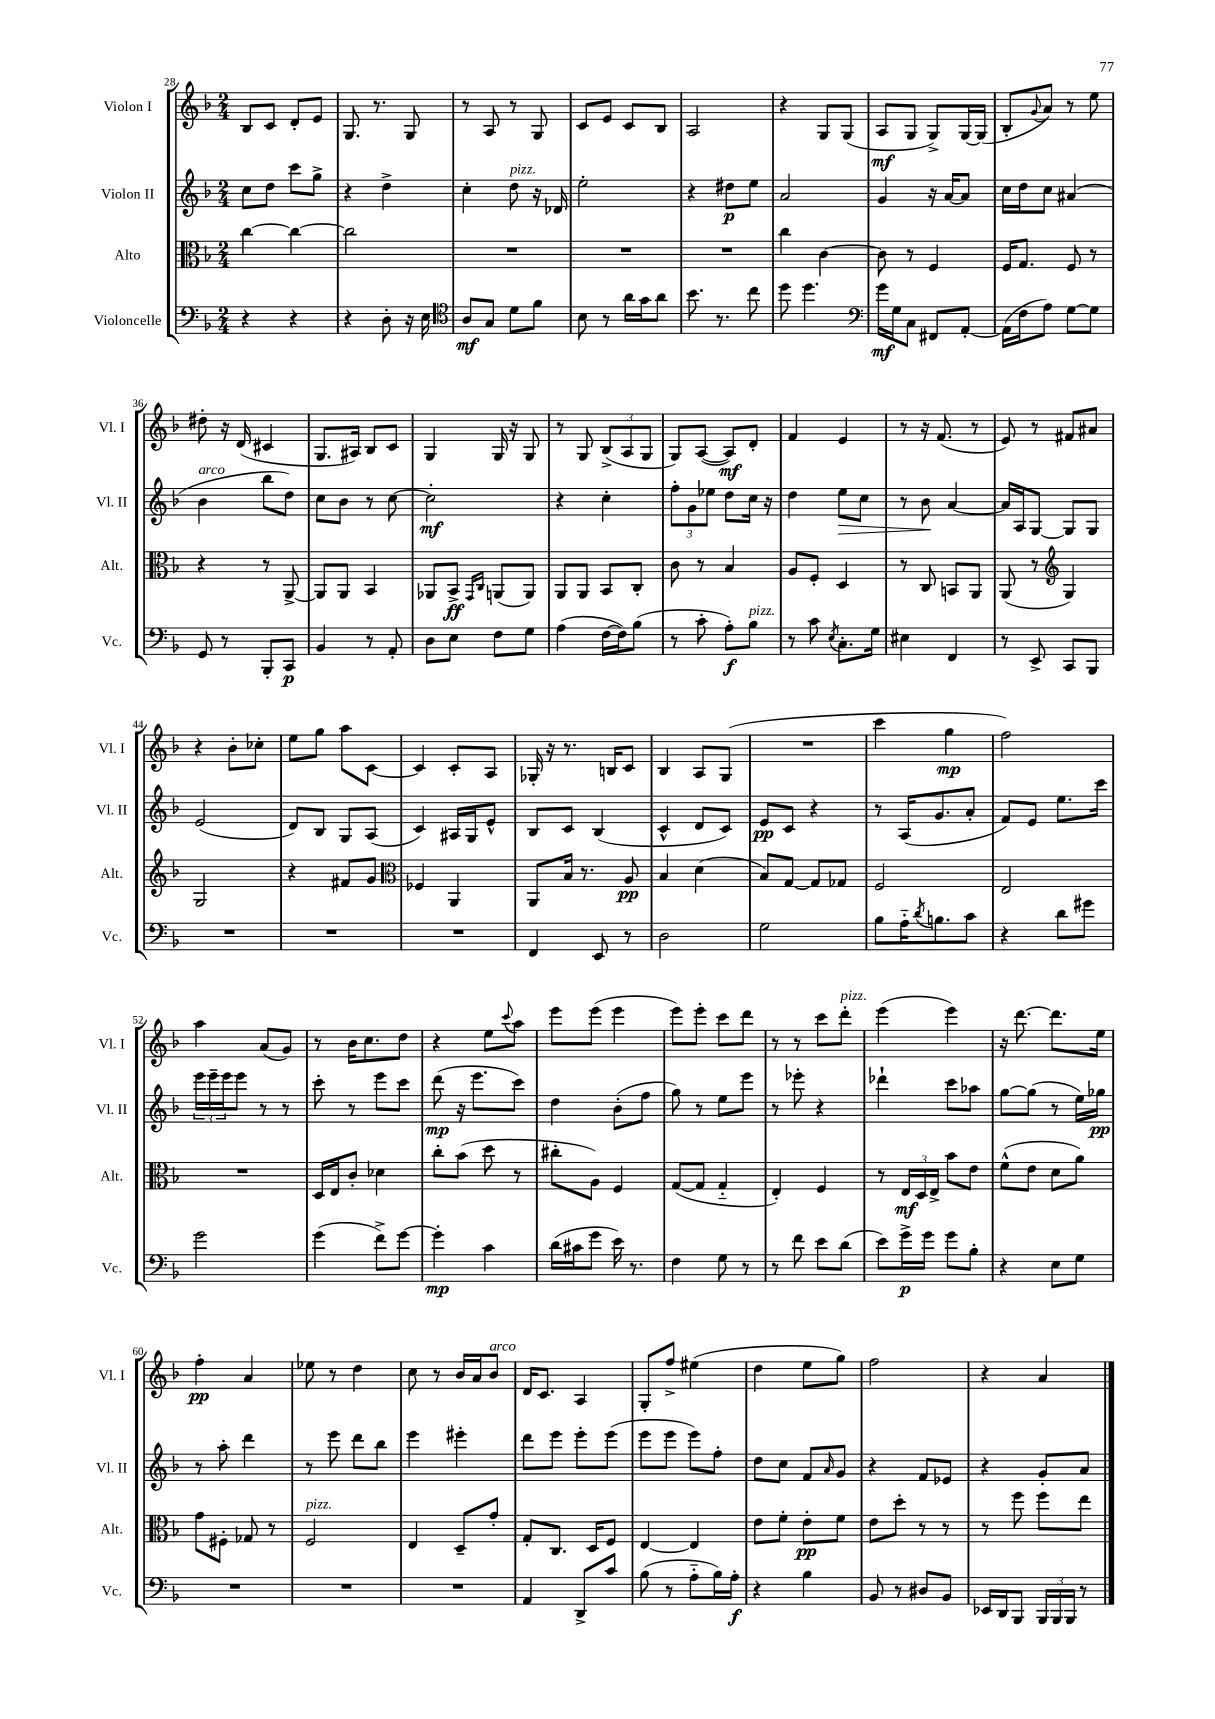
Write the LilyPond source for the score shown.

<<
\new StaffGroup <<
\new Staff = "s0" \with { instrumentName = "Violon I" shortInstrumentName = "Vl. I" } {
    \clef treble \key f \major \numericTimeSignature \time 2/4
    bes8 c'8 d'8-. e'8 |
    g8. r8. g8 |
    r8 a8 r8 g8 |
    c'8 e'8 c'8 bes8 |
    a2 |
    r4 g8 g8( |
    a8\mf g8 g8->) g16~ g16( |
    bes8-. \appoggiatura { g'8 } a'8) r8 e''8 |
    dis''8-. r16 d'16( cis'4 |
    g8. ais16) bes8 c'8 |
    g4 g16 r16 g8 |
    r8 g8 \tuplet 3/2 { bes8->( a8 g8 } |
    g8) a8~( a8\mf) d'8-. |
    f'4 e'4 |
    r8 r16 f'8.( r8 |
    e'8) r8 fis'8 ais'8 |
    r4 bes'8-. ces''8-. |
    e''8 g''8 a''8 c'8~ |
    c'4 c'8-. a8 |
    ges16-. r16 r8. b16 c'8 |
    bes4 a8 g8( |
    R2 |
    c'''4 g''4\mp |
    f''2) |
    a''4 a'8( g'8) |
    r8 bes'16 c''8. d''8 |
    r4 e''8 \appoggiatura { c'''8 } a''8 |
    e'''8 e'''8( e'''4 |
    e'''8) e'''8-. c'''8 d'''8 |
    r8 r8 c'''8 d'''8-.^\markup { \italic "pizz." } |
    e'''4( e'''4) |
    r16 d'''8.~ d'''8. e''16 |
    f''4-.\pp a'4 |
    ees''8 r8 d''4 |
    c''8 r8 bes'16 a'16 bes'8^\markup { \italic "arco" } |
    d'16 c'8. a4 |
    g8-. f''8-> eis''4( |
    d''4 e''8 g''8) |
    f''2 |
    r4 a'4 \bar "|." |
}
\new Staff = "s1" \with { instrumentName = "Violon II" shortInstrumentName = "Vl. II" } {
    \clef treble \key f \major \numericTimeSignature \time 2/4
    c''8 d''8 c'''8 g''8-> |
    r4 d''4-> |
    c''4-. d''8^\markup { \italic "pizz." } r16 des'16 |
    e''2-. |
    r4 dis''8\p e''8 |
    a'2 |
    g'4 r16 a'16~ a'8 |
    c''16 d''16 c''8 ais'4( |
    bes'4^\markup { \italic "arco" } bes''8 d''8) |
    c''8 bes'8 r8 c''8~ |
    c''2-.\mf |
    r4 c''4-. |
    \tuplet 3/2 { f''8-. g'8 ees''8 } d''8 c''16 r16 |
    d''4 e''8\> c''8 |
    r8 bes'8\! a'4~ |
    a'16 a16 g8~ g8 g8 |
    e'2( |
    d'8) bes8 g8 a8( |
    c'4) ais16 g16 e'8-^ |
    bes8 c'8 bes4( |
    c'4-^ d'8 c'8) |
    e'8\pp c'8 r4 |
    r8 a16( g'8. a'8-. |
    f'8) e'8 e''8. c'''16 |
    \tuplet 3/2 { e'''16 e'''16-- e'''16 } e'''8 r8 r8 |
    c'''8-. r8 e'''8 c'''8 |
    d'''8\mp( r16 e'''8. c'''8) |
    d''4 bes'8-.( f''8 |
    g''8) r8 e''8 e'''8 |
    r8 ees'''8-. r4 |
    des'''4-! c'''8 aes''8 |
    g''8~ g''8( r8 e''16) ges''16\pp |
    r8 a''8-. d'''4 |
    r8 e'''8 d'''8 bes''8 |
    e'''4 eis'''4-. |
    d'''8 e'''8 e'''8-. e'''8( |
    e'''8 e'''8 e'''8) f''8-. |
    d''8 c''8 f'8 \grace { a'16 } g'8 |
    r4 f'8 ees'8 |
    r4 g'8-. a'8 \bar "|." |
}
\new Staff = "s2" \with { instrumentName = "Alto" shortInstrumentName = "Alt." } {
    \clef alto \key f \major \numericTimeSignature \time 2/4
    c''4~ c''4~ |
    c''2 |
    R2 |
    R2 |
    R2 |
    c''4 c'4~ |
    c'8 r8 f4 |
    f16 g8. f8 r8 |
    r4 r8 a,8~-> |
    a,8 a,8 bes,4 |
    aes,8 bes,8->\ff \grace { g,16 c16 } a,8( a,8) |
    a,8 a,8 bes,8 c8-. |
    c'8 r8 bes4 |
    a8 f8-. d4 |
    r8 c8 b,8 a,8 |
    a,8( r8 \clef treble g4) |
    g2 |
    r4 fis'8 g'8 |
    \clef alto fes4 a,4 |
    a,8 bes16 r8. a8\pp |
    bes4 d'4( |
    bes8) g8~ g8 ges8 |
    f2 |
    e2 |
    R2 |
    d16 e16 c'8-. des'4 |
    c''8-. bes'8( d''8 r8 |
    cis''8-. a8) f4 |
    g8~( g8 g4-_ |
    e4-.) f4 |
    r8 \tuplet 3/2 { e16\mf d16 e16-> } bes'8 e'8 |
    f'8-^( e'8 d'8 a'8) |
    g'8 fis8-. ges8 r8 |
    f2^\markup { \italic "pizz." } |
    e4 d8-- g'8-. |
    g8-. c8. d16 f8 |
    e4~ e4 |
    e'8 f'8-. e'8-.\pp f'8 |
    e'8 d''8-. r8 r8 |
    r8 f''8 f''8 e''8 \bar "|." |
}
\new Staff = "s3" \with { instrumentName = "Violoncelle" shortInstrumentName = "Vc." } {
    \clef bass \key f \major \numericTimeSignature \time 2/4
    r4 r4 |
    r4 d8-. r16 e16 |
    \clef tenor a8\mf g8 d'8 f'8 |
    bes8 r8 a'16 g'16 a'8 |
    bes'8. r8. c''8 |
    d''8 d''4. |
    \clef bass g'16\mf g16 c8 fis,8 a,8~-. |
    a,16( f16 a8) g8~ g8 |
    g,8 r8 bes,,8-. c,8\p |
    bes,4 r8 a,8-. |
    d8 e8 f8 g8 |
    a4( f16~ f16) bes8( |
    r8 c'8-. a8-.\f) bes8^\markup { \italic "pizz." } |
    r8 c'8 \acciaccatura { e8 } c8.-. g16 |
    eis4 f,4 |
    r8 e,8-> c,8 bes,,8 |
    R2 |
    R2 |
    R2 |
    f,4 e,8 r8 |
    d2 |
    g2 |
    bes8 a16-_ \acciaccatura { d'8 } b8. c'8 |
    r4 d'8 gis'8 |
    g'2 |
    g'4( f'8->) g'8~ |
    g'4-.\mp c'4 |
    d'16( cis'16 g'8 e'16) r8. |
    f4 g8 r8 |
    r8 f'8 e'8 d'8( |
    e'8) g'16->\p g'16 g'8 bes8-. |
    r4 e8 g8 |
    R2 |
    R2 |
    R2 |
    a,4 d,8-> c'8 |
    bes8( r8 a8-_ bes16) a16-.\f |
    r4 bes4 |
    bes,8 r8 dis8 bes,8 |
    ees,16 d,16 bes,,8 \tuplet 3/2 { bes,,16 bes,,16 bes,,16 } r8 \bar "|." |
}
>>
>>
\layout { \context { \Score currentBarNumber = #28 } }
